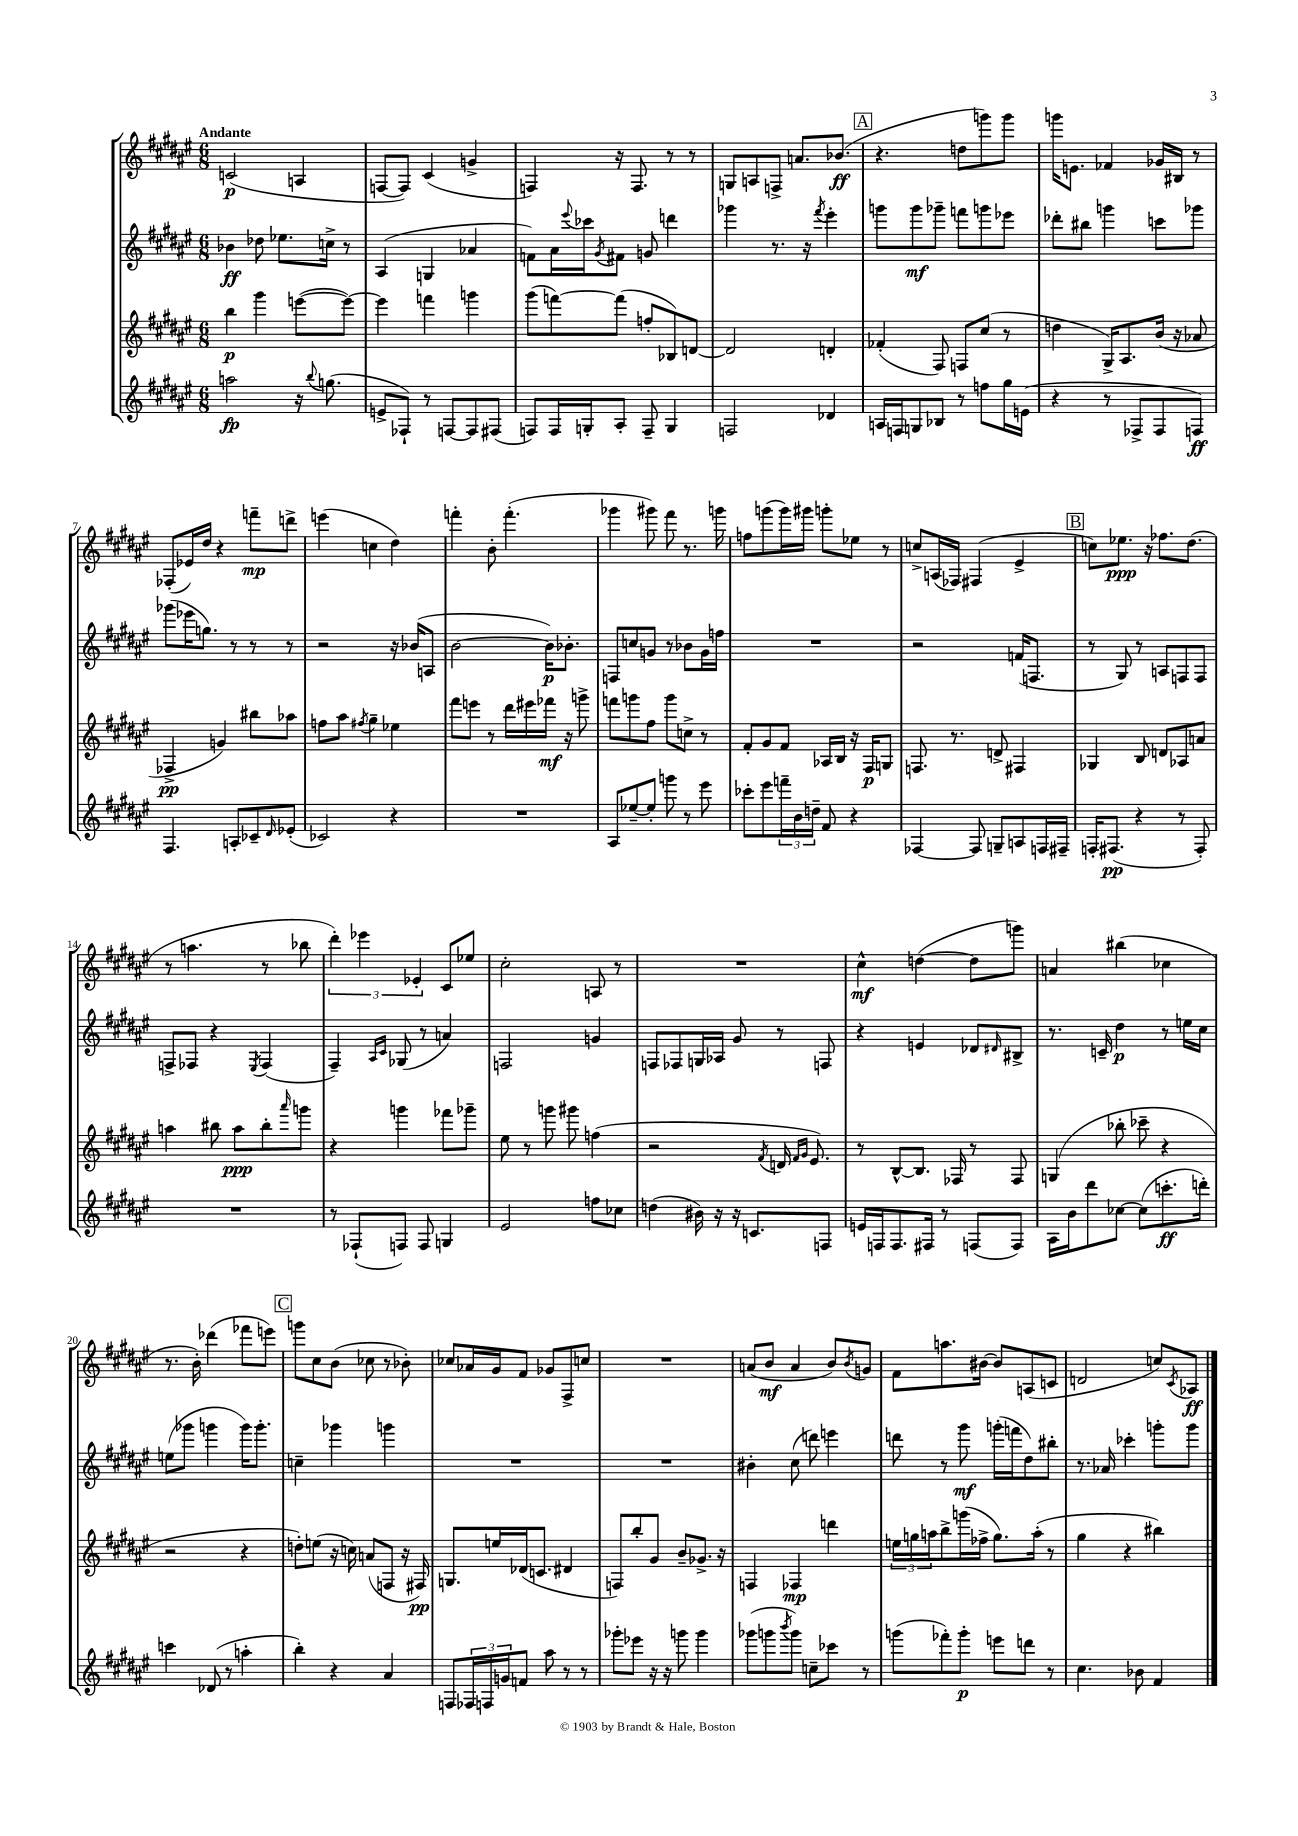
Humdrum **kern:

**kern	**dynam	**kern	**dynam	**kern	**dynam	**kern	**dynam
*part4	*part4	*part3	*part3	*part2	*part2	*part1	*part1
*staff4	*staff4	*staff3	*staff3	*staff2	*staff2	*staff1	*staff1
*clefG2	*	*clefG2	*	*clefG2	*	*clefG2	*
*k[f#c#g#d#a#e#]	*	*k[f#c#g#d#a#e#]	*	*k[f#c#g#d#a#e#]	*	*k[f#c#g#d#a#e#]	*
*M6/8	*	*M6/8	*	*M6/8	*	*M6/8	*
=1	=1	=1	=1	=1	=1	=1	=1
!	!	!	!	!	!	!LO:TX:a:B:t=Andante	!
2aan\	fp	4bb\	p	4b-X\	ff	(2cn/	p
.	.	4ggg#\	.	8dd-X\	.	.	.
.	.	.	.	8.ee-X\L	.	.	.
16r	.	([8eeen\L	.	.	.	4An/	.
8qqbb/	.	.	.	.	.	.	.
(8.ggn\	.	.	.	16ccn^\Jk	.	.	.
.	.	8eee\J_)	.	8r	.	.	.
=2	=2	=2	=2	=2	=2	=2	=2
8en^/L	.	4eee\]	.	(4A#/	.	[8Fn/L	.
8F-X`/J)	.	.	.	.	.	8F/J])	.
8r	.	4fffn\	.	4Gn/	.	(4c#/	.
[8Fn/L	.	.	.	.	.	.	.
8F/]	.	4gggn\	.	4a-X/	.	4gn^/	.
(8F#X/J	.	.	.	.	.	.	.
=3	=3	=3	=3	=3	=3	=3	=3
8Fn/L)	.	(8ggg#\L	.	8fn\L)	.	4Fn/)	.
16F/L	.	[8fffn\)	.	16a#\L	.	.	.
.	.	.	.	8qqeee#/	.	.	.
16Gn'/J	.	.	.	16ccc-X\J	.	.	.
.	.	.	.	8qg#/	.	.	.
8A#'/J	.	(8fff\J]	.	8f#X\J	.	16r	.
.	.	.	.	.	.	8.F/	.
8F~/	.	8ffn'/L	.	8gn/	.	.	.
4G/	.	8B-X/)	.	4dddn\	.	8r	.
.	.	[8dn/J	.	.	.	8r	.
=4	=4	=4	=4	=4	=4	=4	=4
2Fn/	.	2d/]	.	4ggg-X\	.	8Gn/L	.
.	.	.	.	.	.	8An/	.
.	.	.	.	8.r	.	8Fn^/J	.
.	.	.	.	.	.	8.an/L	.
.	.	.	.	16r	.	.	.
.	.	.	.	8qfff#/	.	.	.
4d-X/	.	4dn'/	.	4eee#'\	.	.	.
.	.	.	.	.	.	(8.b-X/J	ff
!!LO:REH:place=s1:t=A
=5	=5	=5	=5	=5	=5	=5	=5
16An/LL	.	(4f-X'/	.	8gggn\L	.	4.r	.
16Fn/J	.	.	.	.	.	.	.
8Gn/	.	.	.	8ggg\	mf	.	.
8B-X/J	.	8F#/)	.	8ggg-X~\J	.	.	.
8r	.	8Fn/L	.	8fffn\L	.	8ddn\L	.
8ffn\L	.	(8cc#/J	.	8gggn\	.	8gggn\)	.
16gg#\L	.	8r	.	8eee-X\J	.	8ggg\J	.
(16en\JJ	.	.	.	.	.	.	.
=6	=6	=6	=6	=6	=6	=6	=6
4r	.	4ddn\	.	8ddd-X'\L	.	16gggn\KL	.
.	.	.	.	.	.	8.en\J	.
.	.	.	.	8bb#X\J	.	.	.
8r	.	16G#^/KL)	.	4gggn\	.	4f-X/	.
.	.	8.A#/	.	.	.	.	.
8F-X^/L	.	.	.	.	.	.	.
8F-/	.	(16b/Jk	.	8cccn\L	.	16g-X/LL	.
.	.	16r	.	.	.	16B#X/JJ	.
8Fn/J)	ff	8a-X/	.	8ggg-X\J	.	8r	.
!!LO:LB:g=z
=7	=7	=7	=7	=7	=7	=7	=7
4.F#/	.	4F-X^/	pp	(8ggg-X\L	.	(8F-X'/L	.
.	.	.	.	16eee-X\K	.	16e-X/L)	.
.	.	.	.	8.ggn\J)	.	16dd#/JJ	.
.	.	4gn/)	.	.	.	4r	.
8An'/L	.	.	.	8r	.	.	.
8c-X~/	.	8bb#X\L	.	8r	.	8fffn~\L	mp
16qqd#/	.	.	.	.	.	.	.
(8e-X'/J	.	8aa-X\J	.	8r	.	8dddn^\J	.
=8	=8	=8	=8	=8	=8	=8	=8
2c-X/)	.	8ffn\L	.	2r	.	(4eeen\	.
.	.	8aa#\J	.	.	.	.	.
.	.	8qff#X/	.	.	.	.	.
.	.	4gg#~\	.	.	.	4ccn\	.
4r	.	4ee-X\	.	16r	.	4dd#\)	.
.	.	.	.	(16b-X/KL	.	.	.
.	.	.	.	8An/J	.	.	.
=9	=9	=9	=9	=9	=9	=9	=9
2.r	.	8fff#\L	.	[2b\	.	4fffn'\	.
.	.	8eeen\J	.	.	.	.	.
.	.	8r	.	.	.	8b'\	.
.	.	16ddd#\LL	.	.	.	(4.fff'\	.
.	.	16eee#X\	.	.	.	.	.
.	.	16fff-X\JJ	mf	16b\KL])	p	.	.
.	.	16r	.	8.b-X'\J	.	.	.
.	.	8gggn^\	.	.	.	.	.
=10	=10	=10	=10	=10	=10	=10	=10
8A#/L	.	8fffn\L	.	8Fn/L	.	4ggg-X\	.
[8ee-X~/	.	8gggn\	.	8ccn/	.	.	.
8ee-'/J]	.	8ff#\J	.	8gn/J	.	8ggg#X\)	.
8gggn\	.	8ggg\L	.	8r	.	8fff#\	.
8r	.	8ccn^\J	.	8b-X\L	.	8.r	.
8eee#\	.	8r	.	16g\L	.	.	.
.	.	.	.	16ffn\JJ	.	16gggn\	.
=11	=11	=11	=11	=11	=11	=11	=11
8ccc-X'\L	.	8f#'/L	.	2.r	.	8ffn\L	.
8eee#\	.	8g#/	.	.	.	(8gggn\	.
24fffn~\L	.	8f#/J	.	.	.	16ggg\L)	.
24b\	.	.	.	.	.	.	.
.	.	.	.	.	.	16ggg#X\JJ	.
24ddn~\JJ	.	.	.	.	.	.	.
8f#/	.	16A-X/LL	.	.	.	8gggn'\L	.
.	.	16B/JJ	.	.	.	.	.
4r	.	16r	.	.	.	8ee-X\J	.
.	.	16F#/KL	p	.	.	.	.
.	.	8Gn/J	.	.	.	8r	.
=12	=12	=12	=12	=12	=12	=12	=12
[4F-X/	.	8.Fn/	.	2r	.	8ccn^/L	.
.	.	.	.	.	.	(16An/L	.
.	.	8.r	.	.	.	16F-X/JJ)	.
8F-/]	.	.	.	.	.	(4F#X/	.
8Gn~/L	.	8dn^/	.	.	.	.	.
8An/	.	4F#X/	.	(16fn/KL	.	4e#^/	.
.	.	.	.	8.Fn/J	.	.	.
16Fn/L	.	.	.	.	.	.	.
16F#X~/JJ	.	.	.	.	.	.	.
!!LO:REH:place=s1:t=B
=13	=13	=13	=13	=13	=13	=13	=13
16Fn'/KL	.	4G-X/	.	8r	.	8ccn\L)	.
(8.F#X/J	pp	.	.	.	.	.	.
.	.	.	.	8G#/)	.	8.ee-X\J	ppp
4r	.	8B/	.	8r	.	.	.
.	.	.	.	.	.	16r	.
.	.	8dn/L	.	8An/L	.	8.ff-X\L	.
8r	.	8A-X/	.	8Fn/	.	.	.
.	.	.	.	.	.	(8.dd#\J	.
8F#'/)	.	8an/J	.	8F/J	.	.	.
!!LO:LB:g=z
=14	=14	=14	=14	=14	=14	=14	=14
2.r	.	4aan\	.	8Fn^/L	.	8r	.
.	.	.	.	8F-X/J	.	4.aan\	.
.	.	8bb#X\	.	4r	.	.	.
.	.	8aa\L	ppp	.	.	.	.
.	.	.	.	8qE#/	.	.	.
.	.	8bb#'\	.	(4F-/	.	8r	.
.	.	16qqaaa#/	.	.	.	.	.
.	.	8gggn\J	.	.	.	8bb-X\	.
=15	=15	=15	=15	=15	=15	=15	=15
8r	.	4r	.	4F#~/)	.	6ddd#'\)	.
(8F-X`/L	.	.	.	.	.	.	.
.	.	.	.	.	.	6eee-X\	.
.	.	.	.	16qqA#/LL	.	.	.
.	.	.	.	16qqc#/JJ	.	.	.
8Fn/J)	.	4gggn\	.	(8G-X/	.	.	.
.	.	.	.	.	.	6e-X'/	.
8F/	.	.	.	8r	.	.	.
4Gn/	.	8fff-X\L	.	4an/)	.	8c#/L	.
.	.	8ggg-X~\J	.	.	.	8ee-X/J	.
=16	=16	=16	=16	=16	=16	=16	=16
2e#/	.	8ee#\	.	2Fn/	.	2cc#'\	.
.	.	8r	.	.	.	.	.
.	.	8gggn\	.	.	.	.	.
.	.	8ggg#X\	.	.	.	.	.
8ffn\L	.	(4ffn\	.	4gn/	.	8An/	.
8cc-X\J	.	.	.	.	.	8r	.
=17	=17	=17	=17	=17	=17	=17	=17
(4ddn\	.	2r	.	8Fn/L	.	2.r	.
.	.	.	.	8F-X/	.	.	.
16b#X\)	.	.	.	16Gn/L	.	.	.
16r	.	.	.	16A-X/JJ	.	.	.
16r	.	.	.	8g#/	.	.	.
8.cn/L	.	.	.	.	.	.	.
.	.	8qf#/	.	.	.	.	.
.	.	16dn/	.	8r	.	.	.
.	.	16qqf#/LL	.	.	.	.	.
.	.	16qqg#/JJ	.	.	.	.	.
.	.	8.e#/)	.	.	.	.	.
8Fn/J	.	.	.	8Fn/	.	.	.
=18	=18	=18	=18	=18	=18	=18	=18
16en/LL	.	8r	.	4r	.	4cc#^^\	mf
16Fn/J	.	.	.	.	.	.	.
8.F/	.	[8B^^/L	.	.	.	.	.
.	.	8.B/J]	.	4en/	.	([4ddn\	.
16F#X/Jk	.	.	.	.	.	.	.
8r	.	.	.	.	.	.	.
.	.	16F-X/	.	.	.	.	.
(8Fn/L	.	8r	.	8d-X/L	.	8dd\L]	.
.	.	.	.	16qqd#X/	.	.	.
8F/J)	.	8F-/	.	8B#X^/J	.	8gggn\J)	.
=19	=19	=19	=19	=19	=19	=19	=19
16A#\LL	.	(4Gn/	.	8.r	.	4an/	.
16b\J	.	.	.	.	.	.	.
8ddd#\	.	.	.	.	.	.	.
.	.	.	.	16cn~/	.	.	.
[8cc-X\J	.	8bb-X'\	.	4dd#\	p	(4bb#X\	.
(8cc-\L]	.	8ccc-X~\	.	.	.	.	.
8.cccn'\	ff	4r	.	8r	.	4cc-X\	.
.	.	.	.	16een\LL	.	.	.
16dddn'\Jk)	.	.	.	16cc#\JJ	.	.	.
!!LO:LB:g=z
=20	=20	=20	=20	=20	=20	=20	=20
4cccn\	.	2r	.	(8een\L	.	8.r	.
.	.	.	.	8ggg-X\J	.	.	.
.	.	.	.	.	.	16b'\)	.
(8d-X/	.	.	.	4gggn\	.	(4ddd-X\	.
8r	.	.	.	.	.	.	.
4aan'\	.	4r	.	16ggg\KL)	.	8fff-X\L	.
.	.	.	.	8.ggg'\J	.	.	.
.	.	.	.	.	.	8eeen\J)	.
!!LO:REH:place=s1:t=C
=21	=21	=21	=21	=21	=21	=21	=21
4bb'\)	.	8ddn'\L)	.	4ccn~\	.	8gggn\L	.
.	.	(8een\J	.	.	.	8cc#\	.
4r	.	16r	.	4ggg-X\	.	(8b\J	.
.	.	16ccn\)	.	.	.	.	.
.	.	(8an/L	.	.	.	8cc-X\	.
4a#/	.	8Fn/J	.	4gggn\	.	8r	.
.	.	16r	.	.	.	8b-X'\)	.
.	.	16F#X/)	pp	.	.	.	.
=22	=22	=22	=22	=22	=22	=22	=22
8Fn/L	.	8.Gn/L	.	2.r	.	8cc-X/L	.
24F-X/L	.	.	.	.	.	16a-X/L	.
24Fn/	.	.	.	.	.	.	.
.	.	16een/L	.	.	.	16g#/J	.
24gn/J	.	.	.	.	.	.	.
8fn/J	.	(16d-X/J	.	.	.	8f#/J	.
.	.	8.cn/J	.	.	.	.	.
8aa#\	.	.	.	.	.	8g-X/L	.
8r	.	4d#X/	.	.	.	8F#^/	.
8r	.	.	.	.	.	8ccn/J	.
=23	=23	=23	=23	=23	=23	=23	=23
8ggg-X'\L	.	8Fn/L)	.	2.r	.	2.r	.
8eee-X\J	.	8bb'/	.	.	.	.	.
16r	.	8g#/J	.	.	.	.	.
16r	.	.	.	.	.	.	.
8gggn\	.	8b~/L	.	.	.	.	.
4ggg\	.	8.g-X^/J	.	.	.	.	.
.	.	16r	.	.	.	.	.
=24	=24	=24	=24	=24	=24	=24	=24
(8ggg-X\L	.	4Fn/	.	4b#X'\	.	(8an/L	.
8gggn\	.	.	.	.	.	8b/J	mf
8qbbb/	.	.	.	.	.	.	.
8ggg\J)	.	4F-X/	mp	(8cc#\	.	4a/	.
8ccn~\L	.	.	.	8dddn\)	.	.	.
8ccc-X\J	.	4dddn\	.	4eeen\	.	8b/L)	.
.	.	.	.	.	.	8qb/	.
8r	.	.	.	.	.	8gn/J	.
=25	=25	=25	=25	=25	=25	=25	=25
(8gggn\L	.	24een\LL	.	8dddn\	.	8f#\L	.
.	.	24ggn\	.	.	.	.	.
.	.	24aan\J	.	.	.	.	.
8fff-X'\)	.	8bb^\	.	8r	.	8.aan\	.
8ggg'\J	p	(16gggn\L	.	8ggg#\	mf	.	.
.	.	16ff-X^\JJ	.	.	.	[16b#X\Jk	.
8eeen\L	.	8.gg\L)	.	(16gggn'\LL	.	8b#/L]	.
.	.	.	.	16fffn\J	.	.	.
8dddn\J	.	.	.	8dd#\)	.	(8An/	.
.	.	(16aa'\Jk	.	.	.	.	.
8r	.	8r	.	8bb#X'\J	.	8cn/J	.
=26	=26	=26	=26	=26	=26	=26	=26
4.cc#\	.	4gg#\	.	8.r	.	2dn/	.
.	.	.	.	16a-X/	.	.	.
.	.	4r	.	4ccc-X'\	.	.	.
8b-X\	.	.	.	.	.	.	.
4f#/	.	4bb#X\)	.	8gggn'\L	.	8ccn/L)	.
.	.	.	.	.	.	8qc#/	.
.	.	.	.	8ggg\J	.	8A-X/J	ff
==	==	==	==	==	==	==	==
*-	*-	*-	*-	*-	*-	*-	*-
